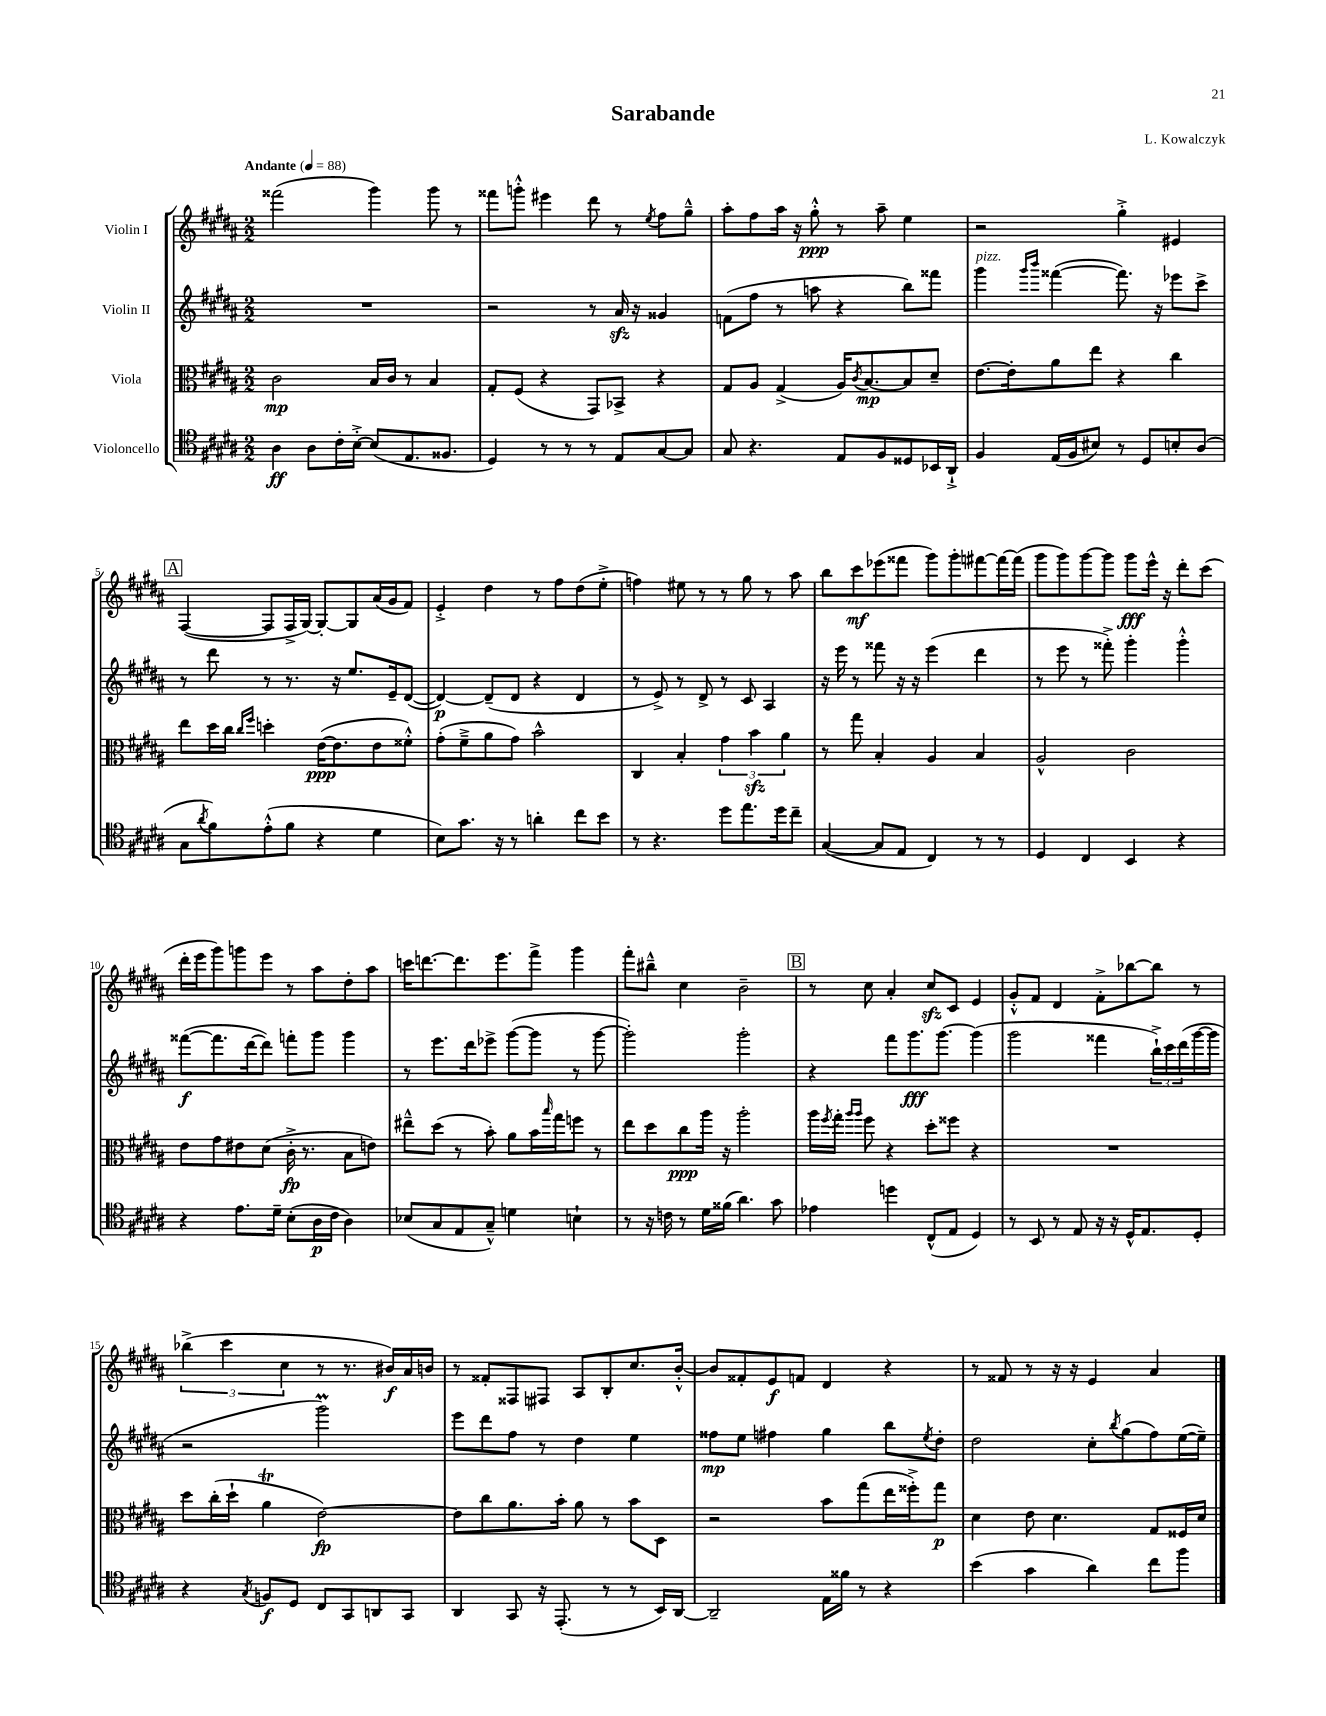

**kern	**dynam	**kern	**dynam	**kern	**dynam	**kern	**dynam
*part4	*part4	*part3	*part3	*part2	*part2	*part1	*part1
*staff4	*staff4	*staff3	*staff3	*staff2	*staff2	*staff1	*staff1
*I"Violoncello	*	*I"Viola	*	*I"Violin II	*	*I"Violin I	*
*clefC4	*	*clefC3	*	*clefG2	*	*clefG2	*
*k[f#c#g#d#a#]	*	*k[f#c#g#d#a#]	*	*k[f#c#g#d#a#]	*	*k[f#c#g#d#a#]	*
*M2/2	*	*M2/2	*	*M2/2	*	*M2/2	*
*MM88	*	*MM88	*	*MM88	*	*MM88	*
=1	=1	=1	=1	=1	=1	=1	=1
!	!	!	!	!	!	!LO:TX:a:B:t=Andante	!
4A#\	ff	2c#\	mp	1r	.	(2fff##X\	.
8A#\L	.	.	.	.	.	.	.
16c#'\L	.	.	.	.	.	.	.
[16B'^\JJ	.	.	.	.	.	.	.
(8B/L]	.	16B/LL	.	.	.	4ggg#\)	.
.	.	16c#/JJ	.	.	.	.	.
8.E/	.	8r	.	.	.	.	.
.	.	4B/	.	.	.	8ggg#\	.
8.F##X/J	.	.	.	.	.	.	.
.	.	.	.	.	.	8r	.
=2	=2	=2	=2	=2	=2	=2	=2
4D#/)	.	8G#'/L	.	2r	.	8fff##X\L	.
.	.	(8F#/J	.	.	.	8gggn'^^\J	.
8r	.	4r	.	.	.	4eee#X\	.
8r	.	.	.	.	.	.	.
8r	.	8GG#/L)	.	8r	.	8ddd#\	.
8E/L	.	8BB-X^/J	.	16a#zz/	.	8r	.
.	.	.	.	16r	.	.	.
.	.	.	.	.	.	8qee/	.
[8G#/	.	4r	.	4g##X/	.	8ff#\L	.
8G#/J]	.	.	.	.	.	8gg#~^^\J	.
=3	=3	=3	=3	=3	=3	=3	=3
8G#/	.	8G#/L	.	(8fn\L	.	8aa#'\L	.
4.r	.	8A#/J	.	8ff#\J	.	8ff#\	.
.	.	(4G#^/	.	8r	.	16aa#\Jk	.
.	.	.	.	.	.	16r	.
.	.	.	.	8aan\	.	8gg#'^^\	ppp
8E/L	.	16A#/KL)	.	4r	.	8r	.
.	.	8qc#/	.	.	.	.	.
.	.	[8.B/	mp	.	.	.	.
8F#/	.	.	.	.	.	8aa#~\	.
8D##X/	.	8B/]	.	8bb\L)	.	4ee\	.
16BB-X/L	.	8d#~/J	.	8fff##X\J	.	.	.
16AA#`^/JJ	.	.	.	.	.	.	.
=4	=4	=4	=4	=4	=4	=4	=4
!	!	!	!	!LO:TX:a:i:t=pizz.	!	!	!
4F#/	.	[8.e\L	.	4ggg#\	.	2r	.
.	.	16e'\k]	.	.	.	.	.
.	.	.	.	16qqggg#/LL	.	.	.
.	.	.	.	16qqbbb/JJ	.	.	.
(16E/LL	.	8a#\	.	([4fff##X\	.	.	.
16F#/J	.	.	.	.	.	.	.
8B#X/J)	.	8ee\J	.	.	.	.	.
8r	.	4r	.	8.fff##\])	.	4gg#'^\	.
8D#/L	.	.	.	.	.	.	.
.	.	.	.	16r	.	.	.
8Bn'/	.	4cc#\	.	8eee-X\L	.	4e#X/	.
(8A#/J	.	.	.	8ccc#^\J	.	.	.
!!LO:LB:g=z
!!LO:REH:place=s1:t=A
=5	=5	=5	=5	=5	=5	=5	=5
8G#\L	.	8ee\L	.	8r	.	([4F#/	.
8qa#/	.	.	.	.	.	.	.
8f#\)	.	16dd#\L	.	8ddd#\	.	.	.
.	.	16cc#\JJ	.	.	.	.	.
.	.	16qqcc#/LL	.	.	.	.	.
.	.	16qqff#/JJ	.	.	.	.	.
(8e'^^\	.	4ddn'\	.	8r	.	8F#/L]	.
8f#\J	.	.	.	8.r	.	16F#^/L	.
.	.	.	.	.	.	[16G#/JJ)	.
4r	.	([16e\KL	ppp	.	.	8G#'/L_	.
.	.	8.e\]	.	16r	.	.	.
.	.	.	.	8.ee/L	.	8G#/]	.
4d#\	.	8e\	.	.	.	(16a#/L	.
.	.	.	.	16e~/k	.	16g#/J	.
.	.	8f##X'^^\J)	.	([8d#/J	.	8f#/J)	.
=6	=6	=6	=6	=6	=6	=6	=6
8B\L)	.	(8g#'\L	.	4d#/_)	p	4e'^/	.
8.g#\J	.	8f#~^\	.	.	.	.	.
.	.	8a#\	.	(8d#~/L]	.	4dd#\	.
16r	.	.	.	.	.	.	.
8r	.	8g#\J)	.	8d#/J	.	.	.
4an'\	.	2b^^\	.	4r	.	8r	.
.	.	.	.	.	.	8ff#\L	.
8cc#\L	.	.	.	4d#/	.	(8dd#\	.
8b\J	.	.	.	.	.	8ee'^\J	.
=7	=7	=7	=7	=7	=7	=7	=7
8r	.	4C#/	.	8r	.	4ffn\)	.
4.r	.	.	.	8e^/)	.	.	.
.	.	4B'/	.	8r	.	8ee#X\	.
.	.	.	.	8d#^/	.	8r	.
8dd#\L	.	6g#\	.	8r	.	8r	.
8.ee\	.	.	.	8c#/	.	8gg#\	.
.	.	6bzz\	.	.	.	.	.
.	.	.	.	4A#/	.	8r	.
16dd#\k	.	.	.	.	.	.	.
.	.	6a#\	.	.	.	.	.
8cc#~\J	.	.	.	.	.	8aa#\	.
=8	=8	=8	=8	=8	=8	=8	=8
([4G#/	.	8r	.	16r	.	8bb\L	.
.	.	.	.	16eee\	.	.	.
.	.	8gg#\	.	8r	.	8ccc#\	mf
8G#/L]	.	4B'/	.	8fff##X\	.	(8eee-X\	.
8E/J	.	.	.	16r	.	8fff##X\J	.
.	.	.	.	16r	.	.	.
4C#/)	.	4A#/	.	(4eee\	.	8ggg#\L)	.
.	.	.	.	.	.	8ggg#'\	.
8r	.	4B/	.	4ddd#\	.	[8fff#X\	.
8r	.	.	.	.	.	16fff#\L_	.
.	.	.	.	.	.	(16fff#\JJ]	.
=9	=9	=9	=9	=9	=9	=9	=9
4D#/	.	2A#^^/	.	8r	.	8ggg#\L	.
.	.	.	.	8eee\	.	8ggg#\)	.
4C#/	.	.	.	8r	.	[8ggg#\	.
.	.	.	.	8fff##X'^\)	.	8ggg#\J]	.
4BB/	.	2c#\	.	4ggg#'\	.	8ggg#\L	fff
.	.	.	.	.	.	16eee^^\Jk	.
.	.	.	.	.	.	16r	.
4r	.	.	.	4ggg#'^^\	.	8ddd#'\L	.
.	.	.	.	.	.	(8ccc#\J	.
!!LO:LB:g=z
=10	=10	=10	=10	=10	=10	=10	=10
4r	.	8e\L	.	([8fff##X\L	f	16ddd#'\LL	.
.	.	.	.	.	.	16eee\J	.
.	.	8g#\	.	8.fff##\]	.	8ggg#\)	.
8.e\L	.	8e#X\	.	.	.	8gggn\	.
.	.	.	.	[16ddd#\k	.	.	.
.	.	(8d#\J	.	8ddd#\J])	.	8eee\J	.
16d#~\Jk	.	.	.	.	.	.	.
(8B'\L	.	16c#'^\	fp	8fffn'\L	.	8r	.
.	.	8.r	.	.	.	.	.
16A#\L	p	.	.	8ggg#\J	.	8aa#\L	.
16c#\JJ	.	.	.	.	.	.	.
4A#\)	.	8B\L	.	4ggg#\	.	8dd#'\	.
.	.	8en\J)	.	.	.	8aa#\J	.
=11	=11	=11	=11	=11	=11	=11	=11
(8B-X/L	.	8ee#X~^^\L	.	8r	.	16cccn\KL	.
.	.	.	.	.	.	[8.dddn\	.
8G#/	.	(8dd#\J	.	8.eee\L	.	.	.
8E/	.	8r	.	.	.	8.ddd\]	.
.	.	.	.	16ddd#\k	.	.	.
8G#~^^/J)	.	8b'\)	.	8eee-X^\J	.	.	.
.	.	.	.	.	.	8.eee\	.
4dn\	.	8a#\L	.	([8ggg#\L	.	.	.
.	.	16b\L	.	8ggg#\J]	.	8fff#^\J	.
.	.	16qqbb/	.	.	.	.	.
.	.	16gg#\J	.	.	.	.	.
4Bn`\	.	8ffn\J	.	8r	.	4ggg#\	.
.	.	8r	.	[8ggg#\	.	.	.
=12	=12	=12	=12	=12	=12	=12	=12
8r	.	8ee\L	.	2ggg#'\])	.	8fff#'\L	.
16r	.	8dd#\	.	.	.	8bb#X~^^\J	.
16cn\	.	.	.	.	.	.	.
8r	.	8cc#\	ppp	.	.	4cc#\	.
16d#\LL	.	16aa#\Jk	.	.	.	.	.
(16f##X\JJ	.	16r	.	.	.	.	.
4.a#\)	.	2aa#'\	.	2ggg#'\	.	2b~\	.
8g#\	.	.	.	.	.	.	.
!!LO:REH:place=s1:t=B
=13	=13	=13	=13	=13	=13	=13	=13
4e-X\	.	16aa#\LL	.	4r	.	8r	.
.	.	8qff#/	.	.	.	.	.
.	.	16gg#'\JJ	.	.	.	.	.
.	.	16qqaa#/LL	.	.	.	.	.
.	.	16qqaa#/JJ	.	.	.	.	.
.	.	8ff#\	.	.	.	8cc#\	.
4ddn\	.	4r	.	8fff#\L	.	4a#'/	.
.	.	.	.	8.ggg#\	fff	.	.
(8C#^^/L	.	8dd#'\L	.	.	.	8cc#zz/L	.
.	.	.	.	[8.ggg#\J	.	.	.
8E/J	.	8ff##X\J	.	.	.	8c#/J	.
4D#/)	.	4r	.	(4ggg#\]	.	4e/	.
=14	=14	=14	=14	=14	=14	=14	=14
8r	.	1r	.	2ggg#\	.	8g#'^^/L	.
8BB/	.	.	.	.	.	8f#/J	.
8r	.	.	.	.	.	4d#/	.
8E/	.	.	.	.	.	.	.
16r	.	.	.	4fff##X\	.	8f#'^\L	.
16r	.	.	.	.	.	.	.
16D#^^/KL	.	.	.	.	.	[8bb-X\	.
8.E/	.	.	.	.	.	.	.
.	.	.	.	24bb`^\LL)	.	8bb-\J]	.
.	.	.	.	24ccc#\	.	.	.
.	.	.	.	(24ddd#\	.	.	.
8D#'/J	.	.	.	[16ggg#\	.	8r	.
.	.	.	.	16ggg#\JJ]	.	.	.
!!LO:LB:g=z
=15	=15	=15	=15	=15	=15	=15	=15
4r	.	8dd#\L	.	2r	.	(6bb-X^\	.
.	.	(16cc#'\L	.	.	.	.	.
.	.	.	.	.	.	6ccc#\	.
.	.	16dd#`\JJ	.	.	.	.	.
8qG#/	.	.	.	.	.	.	.
8Fn/L	f	4a#t\	.	.	.	.	.
.	.	.	.	.	.	6cc#\	.
8D#/J	.	.	.	.	.	.	.
8C#/L	.	[2e\)	fp	2ggg#M\)	.	8r	.
8GG#/	.	.	.	.	.	8.r	.
8AAn/	.	.	.	.	.	.	.
.	.	.	.	.	.	16b#X/LL)	f
8GG#/J	.	.	.	.	.	16a#/	.
.	.	.	.	.	.	16bn/JJ	.
=16	=16	=16	=16	=16	=16	=16	=16
4AA#/	.	8e\L]	.	8eee\L	.	8r	.
.	.	8cc#\	.	8ddd#\	.	8f##X'/L	.
8GG#/	.	8.a#\	.	8ff#\J	.	8F##X/	.
16r	.	.	.	8r	.	8F#X/J	.
(8.EE'/	.	16b'\Jk	.	.	.	.	.
.	.	8a#\	.	4dd#\	.	8A#/L	.
8r	.	8r	.	.	.	8B'/	.
8r	.	8b\L	.	4ee\	.	8.cc#/	.
16BB/LL)	.	8D#\J	.	.	.	.	.
[16AA#/JJ	.	.	.	.	.	[16b'^^/Jk	.
=17	=17	=17	=17	=17	=17	=17	=17
2AA#~/]	.	2r	.	8ff##X\L	mp	8b/L]	.
.	.	.	.	8ee\J	.	8f##X'/	.
.	.	.	.	4ff#X\	.	8e/	f
.	.	.	.	.	.	8fn/J	.
16E\LL	.	8b\L	.	4gg#\	.	4d#/	.
16f##X\JJ	.	.	.	.	.	.	.
8r	.	(8gg#\	.	.	.	.	.
4r	.	16ee\L	.	8bb\L	.	4r	.
.	.	16ff##X'^\J)	.	.	.	.	.
.	.	.	.	8qee/	.	.	.
.	.	8gg#\J	p	8dd#'\J	.	.	.
=18	=18	=18	=18	=18	=18	=18	=18
(4b\	.	4d#\	.	2dd#\	.	8r	.
.	.	.	.	.	.	8f##X/	.
4g#\	.	8e\	.	.	.	8r	.
.	.	4.d#\	.	.	.	16r	.
.	.	.	.	.	.	16r	.
4a#\)	.	.	.	8cc#'\L	.	4e/	.
.	.	.	.	8qbb/	.	.	.
.	.	.	.	(8gg#\	.	.	.
8cc#\L	.	8G#/L	.	8ff#\)	.	4a#/	.
8ff#\J	.	16F##X/L	.	([16ee\L	.	.	.
.	.	16d#/JJ	.	16ee~\JJ])	.	.	.
==	==	==	==	==	==	==	==
*-	*-	*-	*-	*-	*-	*-	*-
